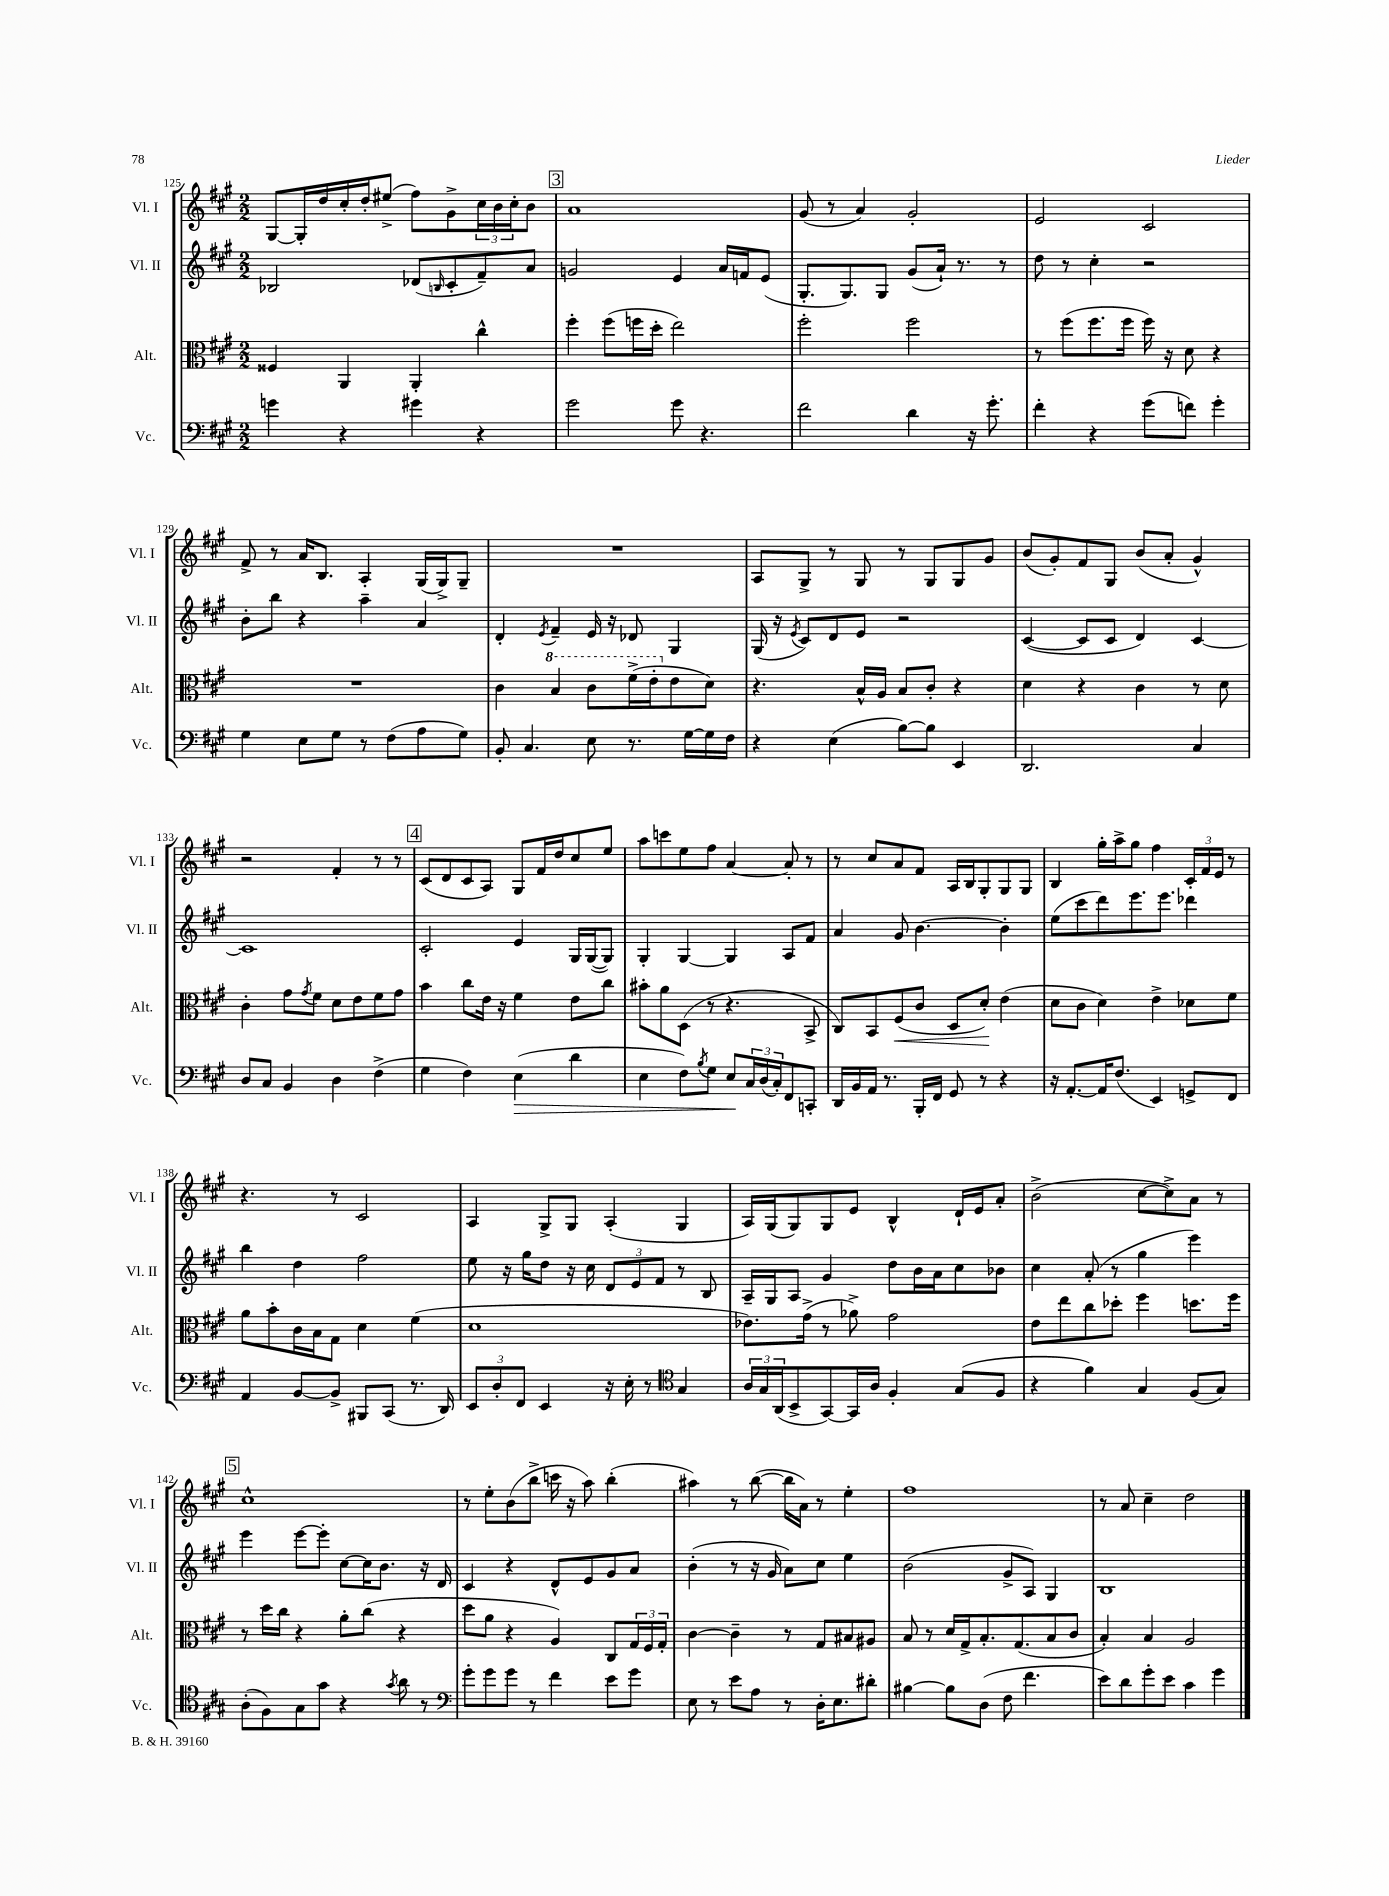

**kern	**dynam	**kern	**dynam	**kern	**kern
*part4	*part4	*part3	*part3	*part2	*part1
*staff4	*staff4	*staff3	*staff3	*staff2	*staff1
*I"Vc.	*	*I"Alt.	*	*I"Vl. II	*I"Vl. I
*I'Vc.	*	*I'Alt.	*	*I'Vl. II	*I'Vl. I
*clefF4	*	*clefC3	*	*clefG2	*clefG2
*k[f#c#g#]	*	*k[f#c#g#]	*	*k[f#c#g#]	*k[f#c#g#]
*M2/2	*	*M2/2	*	*M2/2	*M2/2
=125	=125	=125	=125	=125	=125
4gn\	.	4F##X/	.	2B-X/	[8G#/L
.	.	.	.	.	16G#'/L]
.	.	.	.	.	16dd/
4r	.	4AA/	.	.	16cc#'/
.	.	.	.	.	16dd'/J
.	.	.	.	.	(8ee#X^/J
4g#X\	.	4AA'/	.	(8d-X/L	8ff#\L)
.	.	.	.	16qqBn/	.
.	.	.	.	8c#'/	8g#^\
4r	.	4cc#^^\	.	8f#~/)	24cc#\L
.	.	.	.	.	24b\
.	.	.	.	.	24cc#'\J
.	.	.	.	8a/J	8b\J
!!LO:REH:place=s1:t=3
=126	=126	=126	=126	=126	=126
2g#\	.	4ff#'\	.	2gn/	1a
.	.	(8ff#\L	.	.	.
.	.	16ffn\L	.	.	.
.	.	16dd'\JJ	.	.	.
8g#\	.	2ee\)	.	4e/	.
4.r	.	.	.	.	.
.	.	.	.	16a/LL	.
.	.	.	.	16fn/J	.
.	.	.	.	(8e/J	.
=127	=127	=127	=127	=127	=127
2f#\	.	2ff#'\	.	8.G#'/L	(8g#/
.	.	.	.	.	8r
.	.	.	.	8.G#/)	.
.	.	.	.	.	4a/)
.	.	.	.	8G#/J	.
4d\	.	2ff#\	.	(8g#/L	2g#'/
.	.	.	.	16a`/Jk)	.
.	.	.	.	8.r	.
16r	.	.	.	.	.
8.g#'\	.	.	.	.	.
.	.	.	.	8r	.
=128	=128	=128	=128	=128	=128
4f#'\	.	8r	.	8dd\	2e/
.	.	(8ff#\L	.	8r	.
4r	.	8.ff#\	.	4cc#'\	.
.	.	16ff#\Jk	.	.	.
(8g#\L	.	16ff#\)	.	2r	2c#/
.	.	16r	.	.	.
8fn\J)	.	8d\	.	.	.
4g#'\	.	4r	.	.	.
!!LO:LB:g=z
=129	=129	=129	=129	=129	=129
4G#\	.	1r	.	8b'\L	8f#^/
.	.	.	.	8bb\J	8r
8E\L	.	.	.	4r	16a/KL
.	.	.	.	.	8.B/J
8G#\J	.	.	.	.	.
8r	.	.	.	4aa~\	4A'/
(8F#\L	.	.	.	.	.
8A\	.	.	.	4a/	(16G#/LL
.	.	.	.	.	16G#^/J)
8G#\J)	.	.	.	.	8G#~/J
=130	=130	=130	=130	=130	=130
8BB'/	.	4c#\	.	4d'/	1r
4.C#/	.	.	.	.	.
.	.	.	.	8qe/	.
*	*	*8va	*	*	*
.	.	4b/	.	4f#~/	.
8E\	.	8cc#\L	.	16e/	.
.	.	.	.	16r	.
8.r	.	(16ff#^\L	.	8d-X/	.
.	.	16ee'\J	.	.	.
*	*	*X8va	*	*	*
.	.	8e\	.	4G#/	.
[16G#\LL	.	.	.	.	.
16G#\]	.	8d\J)	.	.	.
16F#\JJ	.	.	.	.	.
=131	=131	=131	=131	=131	=131
4r	.	4.r	.	(16G#/	8A/L
.	.	.	.	16r	.
.	.	.	.	8qe/	.
.	.	.	.	8c#/L)	8G#^/J
(4E\	.	.	.	8d/	8r
.	.	16B^^/LL	.	8e/J	8G#/
.	.	16A/JJ	.	.	.
[8B\L)	.	8B/L	.	2r	8r
8B\J]	.	8c#'/J	.	.	8G#/L
4EE/	.	4r	.	.	8G#/
.	.	.	.	.	8g#/J
=132	=132	=132	=132	=132	=132
2.DD/	.	4d\	.	([4c#/	(8b/L
.	.	.	.	.	8g#'/)
.	.	4r	.	8c#/L]	8f#/
.	.	.	.	8c#/J	8G#/J
.	.	4c#\	.	4d/)	(8b/L
.	.	.	.	.	8a'/J
4C#/	.	8r	.	[4c#/	4g#^^/)
.	.	8d\	.	.	.
!!LO:LB:g=z
=133	=133	=133	=133	=133	=133
8D/L	.	4c#'\	.	1c#]	2r
8C#/J	.	.	.	.	.
4BB/	.	8g#\L	.	.	.
.	.	8qg#/	.	.	.
.	.	8f#\J	.	.	.
4D\	.	8d\L	.	.	4f#'/
.	.	8e\	.	.	.
(4F#^\	.	8f#\	.	.	8r
.	.	8g#\J	.	.	8r
!!LO:REH:place=s1:t=4
=134	=134	=134	=134	=134	=134
4G#\	.	4b\	.	2c#'/	(8c#/L
.	.	.	.	.	8d/
4F#\)	.	8cc#\L	.	.	8c#/
.	.	16e\Jk	.	.	8A/J)
.	.	16r	.	.	.
!	!LO:HP:b	!	!	!	!
(4E\	>	4f#\	.	4e/	8G#/L
.	.	.	.	.	16f#/L
.	.	.	.	.	16dd/J
4d\	.	8e\L	.	16G#/LL	8cc#/
.	.	.	.	([16G#/J	.
.	.	8cc#\J	.	8G#/J])	8ee/J
=135	=135	=135	=135	=135	=135
4E\	.	8b#X'\L	.	4G#'/	8aa\L
.	.	8a\	.	.	8cccn\
8F#\L)	.	(8D\J	.	[4G#/	8ee\
8qB/	.	.	.	.	.
8G#\J	.	8r	.	.	8ff#\J
8E/L	.	4.r	.	4G#/]	[4a/
24C#/L	]	.	.	.	.
(24D/	.	.	.	.	.
24C#'/J)	.	.	.	.	.
8FF#/	.	.	.	8A/L	8a'/]
8CCn'/J	.	8BB^/	.	8f#/J	8r
=136	=136	=136	=136	=136	=136
16DD/LL	.	8C#/L)	.	4a/	8r
16BB/	.	.	.	.	.
16AA/JJ	.	8BB/	.	.	8cc#/L
8.r	.	.	.	.	.
!	!	!	!LO:HP:b	!	!
.	.	(8F#/	<	8g#/	8a/
16BBB'/LL	.	8c#/J	.	[4.b\	8f#/J
16FF#/JJ	.	.	.	.	.
8GG#/	.	8D/L	.	.	16A/LL
.	.	.	.	.	16B/J
8r	.	8d'/J)	.	.	8G#'/
4r	.	(4e\	[	4b'\]	8G#/
.	.	.	.	.	8G#/J
=137	=137	=137	=137	=137	=137
16r	.	8d\L	.	(8ee\L	4B/
[8.AA'/L	.	.	.	.	.
.	.	8c#\J	.	8ccc#\	.
16AA/K]	.	4d\)	.	8ddd\)	16gg#'\LL
(8.F#/J	.	.	.	.	16aa^\J
.	.	.	.	8.eee\	8gg#\J
4EE/)	.	4e^\	.	.	4ff#\
.	.	.	.	8.eee\J	.
8GGn^/L	.	8d-X\L	.	4ddd-X\	24c#'/LL
.	.	.	.	.	24f#/
.	.	.	.	.	24e/JJ
8FF#/J	.	8f#\J	.	.	8r
!!LO:LB:g=z
=138	=138	=138	=138	=138	=138
4AA/	.	8a\L	.	4bb\	4.r
.	.	8b'\	.	.	.
[8BB/L	.	16c#\L	.	4dd\	.
.	.	16B\J	.	.	.
8BB^/J]	.	8G#\J	.	.	8r
8BBB#X/L	.	4d\	.	2ff#\	2c#/
(8CC#/J	.	.	.	.	.
8.r	.	(4f#\	.	.	.
16DD/)	.	.	.	.	.
=139	=139	=139	=139	=139	=139
12EE/L	.	1d	.	8ee\	4A/
12D'/	.	.	.	.	.
.	.	.	.	16r	.
12FF#/J	.	.	.	.	.
.	.	.	.	16gg#\KL	.
4EE/	.	.	.	8dd\J	8G#^/L
.	.	.	.	16r	8G#/J
.	.	.	.	16cc#\	.
16r	.	.	.	12d/L	(4A'/
16E'\	.	.	.	.	.
.	.	.	.	12e/	.
8r	.	.	.	.	.
.	.	.	.	12f#/J	.
*clefC4	*	*	*	*	*
4G#/	.	.	.	8r	4G#/
.	.	.	.	8B/	.
=140	=140	=140	=140	=140	=140
24A/LL	.	8.e-X\L)	.	16A~/LL	16A/LL)
24G#/	.	.	.	.	.
.	.	.	.	16G#/J	(16G#/J
(24AA/J	.	.	.	.	.
8BB^/	.	.	.	8A/J	8G#/)
.	.	(16g#^\Jk	.	.	.
[8GG#/)	.	8r	.	4g#/	8G#/
16GG#/L]	.	8a-X^\)	.	.	8e/J
16A/JJ	.	.	.	.	.
4F#'/	.	2g#\	.	8dd\L	4B^^/
.	.	.	.	16b\L	.
.	.	.	.	16a\J	.
(8G#/L	.	.	.	8cc#\	16d`/LL
.	.	.	.	.	16e/J
8F#/J	.	.	.	8b-X\J	8a'/J
=141	=141	=141	=141	=141	=141
4r	.	8e\L	.	4cc#\	(2b^\
.	.	8ee\	.	.	.
4f#\)	.	8cc#\	.	(8a'/	.
.	.	8dd-X'\J	.	8r	.
4G#/	.	4ff#\	.	4gg#\	[8cc#\L
.	.	.	.	.	8cc#^\])
(8F#/L	.	8.ddn\L	.	4eee\)	8a\J
8G#/J)	.	.	.	.	8r
.	.	16ff#\Jk	.	.	.
!!LO:LB:g=z
!!LO:REH:place=s1:t=5
=142	=142	=142	=142	=142	=142
(8A'\L	.	8r	.	4eee\	1cc#^^
8F#\)	.	16dd\LL	.	.	.
.	.	16cc#\JJ	.	.	.
8G#\	.	4r	.	[8eee\L	.
8g#\J	.	.	.	8eee'\J]	.
4r	.	8a'\L	.	[8cc#\L	.
.	.	(8cc#\J	.	16cc#\K]	.
.	.	.	.	8.b\J	.
8qg#/	.	.	.	.	.
8a\	.	4r	.	.	.
8r	.	.	.	16r	.
.	.	.	.	16d/	.
=143	=143	=143	=143	=143	=143
*clefF4	*	*	*	*	*
8g#'\L	.	8dd\L	.	4c#/	8r
8g#\	.	8a\J	.	.	8ee'\L
8g#\J	.	4r	.	4r	(8b\
8r	.	.	.	.	8bb^\J
4f#\	.	4A/)	.	8d^^/L	16cccn\
.	.	.	.	.	16r
.	.	.	.	8e/	8aa\)
8e\L	.	8C#/L	.	8g#/	(4bb'\
8g#\J	.	24G#/L	.	8a/J	.
.	.	24F#/	.	.	.
.	.	24G#'/JJ	.	.	.
=144	=144	=144	=144	=144	=144
8E\	.	[4c#\	.	(4b'\	4aa#X\)
8r	.	.	.	.	.
8e\L	.	4c#~\]	.	8r	8r
8A\J	.	.	.	16r	([8bb\
.	.	.	.	16g#/	.
8r	.	8r	.	8a\L)	16bb\LL]
.	.	.	.	.	16a\JJ)
16D'\KL	.	8G#/L	.	8cc#\J	8r
8.E\	.	.	.	.	.
.	.	8B#X/	.	4ee\	4ee'\
8d#X'\J	.	8A#X/J	.	.	.
=145	=145	=145	=145	=145	=145
[4B#X\	.	8B/	.	(2b\	1ff#
.	.	8r	.	.	.
8B#\L]	.	16d/LL	.	.	.
.	.	16G#^/J	.	.	.
(8D\J	.	8.B'/	.	.	.
8F#\	.	.	.	8g#^/L	.
.	.	(8.G#/	.	.	.
4.f#\	.	.	.	8A/J)	.
.	.	8B/	.	4G#/	.
.	.	8c#/J	.	.	.
=146	=146	=146	=146	=146	=146
8e\L)	.	4B'/)	.	1B	8r
8d\	.	.	.	.	8a/
8g#'\	.	4B/	.	.	4cc#~\
8e\J	.	.	.	.	.
4c#\	.	2A/	.	.	2dd\
4g#\	.	.	.	.	.
==	==	==	==	==	==
*-	*-	*-	*-	*-	*-
